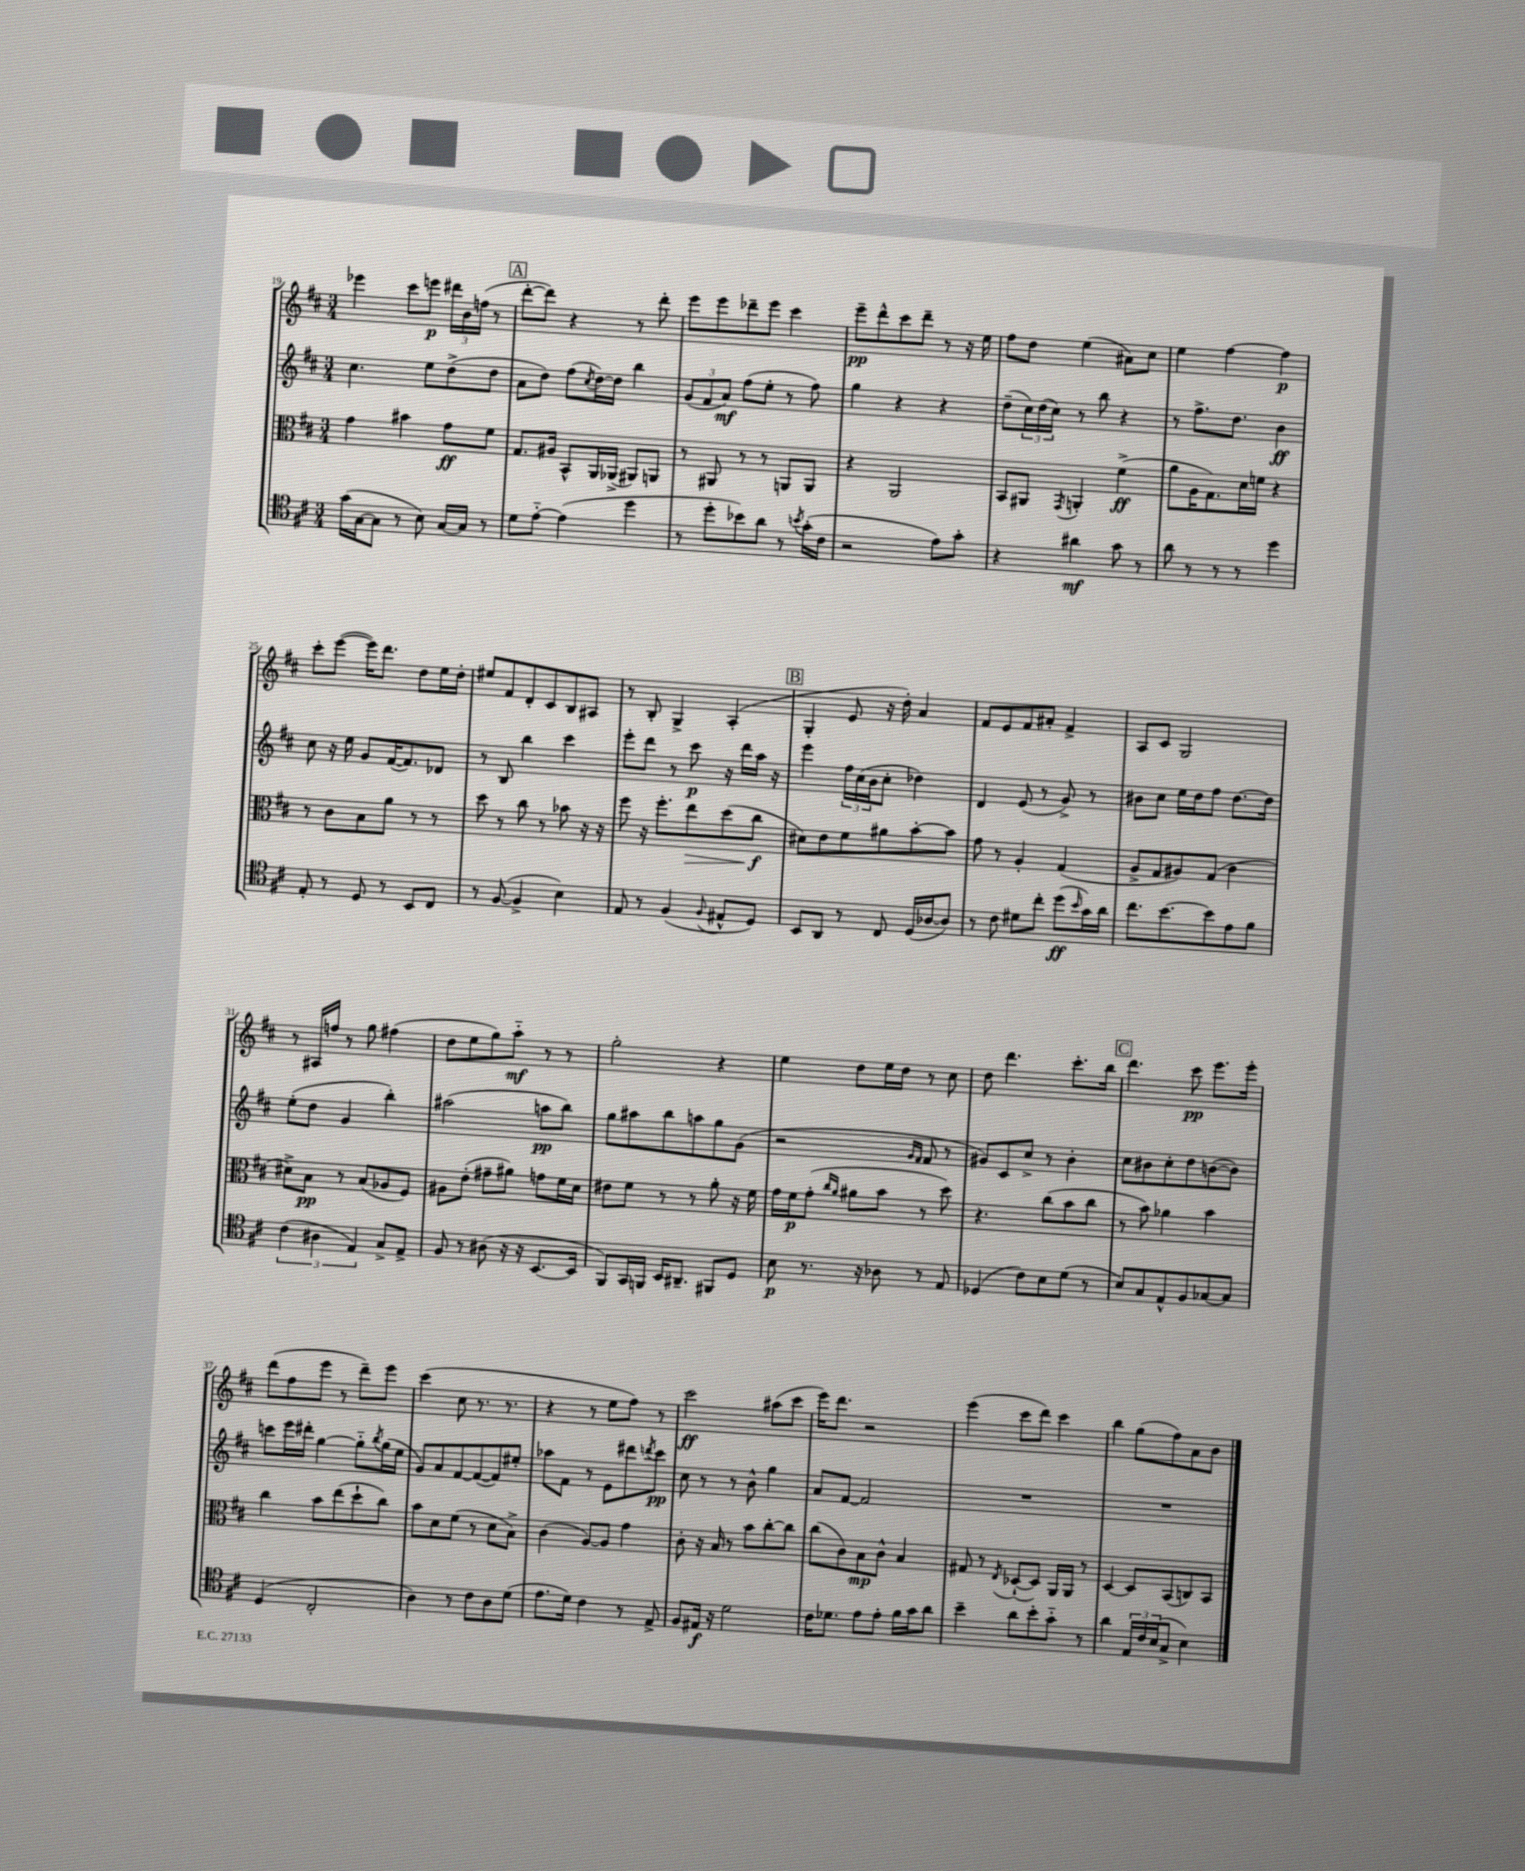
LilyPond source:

<<
\new StaffGroup <<
\new Staff = "s0" {
    \clef treble \key d \major \numericTimeSignature \time 3/4
    ees'''4 cis'''8 e'''8\p \tuplet 3/2 { dis'''16 b'16 f''16( } r8 |
    \mark \markup { \box "A" } d'''8~-. d'''8) r4 r8 d'''8-. |
    e'''8 e'''8 des'''8-- e'''8 cis'''4 |
    e'''8--\pp d'''8-^ cis'''8 d'''8-- r8 r16 e''16 |
    fis''8 d''8 e''4( ais'8) cis''8 |
    e''4 fis''4~ fis''4\p |
    cis'''8-. e'''8~( e'''16) d'''8. d''8 e''16 d''16-. |
    eis''8 fis'8 d'8-. cis'8 b8 ais8 |
    r8 b8-. g4-> a4-.( |
    \mark \markup { \box "B" } g4-. e'8 r16 d''16-.) a'4 |
    fis'8 e'8 fis'8 ais'8-. fis'4-> |
    a8 cis'8 g2 |
    r8 ais16 f''16 r8 g''8 fis''4( |
    d''8 e''8 g''8) a''8-_\mf r8 r8 |
    g''2-. r4 |
    e''4 d''8 e''16 d''16 r8 cis''8 |
    d''8 d'''4. cis'''8.-. b''16 |
    \mark \markup { \box "C" } d'''4. cis'''8\pp e'''8. e'''16-. |
    d'''8( fis''8 e'''8 r8 d'''8--) e'''8 |
    cis'''4( cis''8 r8. r8. |
    r4 r8 e''8 fis''8) r8 |
    cis'''2\ff ais''8( cis'''8 |
    e'''16) d'''8. r2 |
    e'''4( cis'''8 d'''8) cis'''4 |
    b''4 g''8( fis''8) a'8 b'8 \bar "|." |
}
\new Staff = "s1" {
    \clef treble \key d \major \numericTimeSignature \time 3/4
    cis''4. e''8 d''8->( d''8 |
    \mark \markup { \box "A" } a'8 d''8) fis''8( \acciaccatura { cis''8 } d''16~) d''16 b''4 |
    \tuplet 3/2 { g'8( fis'8 a'8\mf) } fis''8( e''8-. r8 fis''8) |
    g''4 r4 r4 |
    d''8--( \tuplet 3/2 { cis''16) d''16( cis''16) } r8 b''8 r4 |
    r8 fis''8.-> d''8. b'4\ff |
    cis''8 r16 e''16 g'8 fis'16~( fis'8.) des'8 |
    r8 b8 b''4 cis'''4 |
    e'''8-. d'''8 r8 cis'''8\p r16 d'''16 a''16 r16 |
    \mark \markup { \box "B" } e'''4 \tuplet 3/2 { fis''16 cis''16( b'16 } cis''8-. des''4) |
    d'4 e'8( r8 g'8->) r8 |
    bis'8 cis''8 e''16 d''16 fis''8 d''8.~ d''16 |
    e''8-.( d''8 g'4 b''4-.) |
    ais''2( a''8\pp b''8) |
    g''8 ais''8 b''8 a''8 g''8 g'8( |
    r2 \grace { g'16 fis'16 } fis'8 r8 |
    gis'8) cis'8 cis''8-> r8 b'4-. |
    \mark \markup { \box "C" } cis''8 bis'8 cis''8-. d''8 b'8~( b'8) |
    c'''8 e'''16 dis'''16-. g''4~ g''8-_ \acciaccatura { b''8 } g''16( e''16 |
    g'8) a'8 fis'8~ fis'8~( fis'8) eis''8-. |
    aes''8 fis'8 r8 e'8 dis'''8 \acciaccatura { d'''8 } cis'''8\pp |
    cis''8 r8 r8 b'8-^ g''4 |
    a'8 fis'8~ fis'2 |
    R2. |
    R2. \bar "|." |
}
\new Staff = "s2" {
    \clef alto \key d \major \numericTimeSignature \time 3/4
    g'4 bis'4 g'8\ff fis'8 |
    \mark \markup { \box "A" } g8. ais16 b,8-^ a,16 aes,16->( ais,8) a,8 |
    r8 ais,8 r8 r8 a,8 a,8 |
    r4 a,2 |
    b,8 ais,8 \acciaccatura { g,8 } a,4-. fis'4->\ff( |
    a'8 a16 g8.) d'16 f'16 r4 |
    r8 cis'8 b8 a'8 r8 r8 |
    d''8 r8 cis''8 r8 bes'8 r16 r16 |
    fis''8 r16 fis''8.-. e''8\> d''8( cis''8\f\! |
    \mark \markup { \box "B" } dis'8) e'8 fis'8 ais'8 b'8~-. b'8 |
    g'8 r8 a4-. g4( |
    a8-> g8 ais8) g8( cis'4 |
    dis'8->) b8\pp r8 b8( aes8 fis8) |
    ais8 e'8-.( gis'8-- ais'8) g'8 fis'16 d'16 |
    eis'8 fis'8 r8 r8 a'8-. r16 fis'16 |
    g'16 fis'16\p g'8-.( \grace { cis''16 a'16 } ais'8 b'8 r8 d''8) |
    r4. cis''8( b'8 cis''8 |
    \mark \markup { \box "C" } r8 b'8) aes'4 b'4 |
    cis''4 b'8 e''8( d''8-! cis''8) |
    b'8 d'8 fis'8( r8 d'8 b8->) |
    cis'4( a8~) a8 g'4 |
    cis'8-. r16 b16 r8 b'8 cis''8~-. cis''8 |
    cis''8( cis'8) b8\mp cis'8-^ b4 |
    gis8 r8 \acciaccatura { e8 } des8~-!( des8) a,16 a,16 r8 |
    d4~ d8 b,8( c8) b,8 \bar "|." |
}
\new Staff = "s3" {
    \clef tenor \key d \major \numericTimeSignature \time 3/4
    g'16( g16~ g8 r8 b8) g16~ g16 r8 |
    \mark \markup { \box "A" } d'8 e'8~-_ e'4( d''4 |
    r8 d''8-. bes'8) a'8 r8 \acciaccatura { b'8 } g'16-.( cis'16 |
    r2 e'8) g'8-. |
    r4 ais'4\mf g'8 r8 |
    a'8 r8 r8 r8 d''4 |
    e8-. r8 d8 r8 b,8 cis8 |
    r8 fis8~( fis4-> b4) |
    e8 r8 fis4( \appoggiatura { fis8 } eis8-^ d8) |
    \mark \markup { \box "B" } b,8 a,8 r8 cis8 d16( aes16~ aes8) |
    r8 cis'8 dis'8 cis''8-. d''8\ff( \grace { b'16 } g'16) a'16 |
    cis''8. b'8.~ b'8 e'8 fis'8 |
    \tuplet 3/2 { cis'4( ais4 e4) } g8-> e8-> |
    fis8 r8 ais8( r16 r16 b,8.~ b,16 |
    fis,8) g,16 f,16 b,16 ais,8.-- fis,8 d8 |
    b8\p r8. r16 aes8 r8 e8 |
    des4( cis'8) b8 d'8( r8 |
    \mark \markup { \box "C" } b8) g8 e8-^ fis8 ges8~ ges8 |
    d4( cis2-. |
    a4) r8 cis'8 a8 d'8( |
    e'8. d'16) cis'4 r8 e8-> |
    fis8 eis16\f r16 d'2 |
    cis'16 des'8. e'8 e'8-. fis'16 g'16 a'8 |
    b'4-- a'8 b'8-. g'8-_ r8 |
    a'4 \tuplet 3/2 { e16 cis'16 b16( } g8-> b4) \bar "|." |
}
>>
>>
\layout { \context { \Score currentBarNumber = #19 } }
